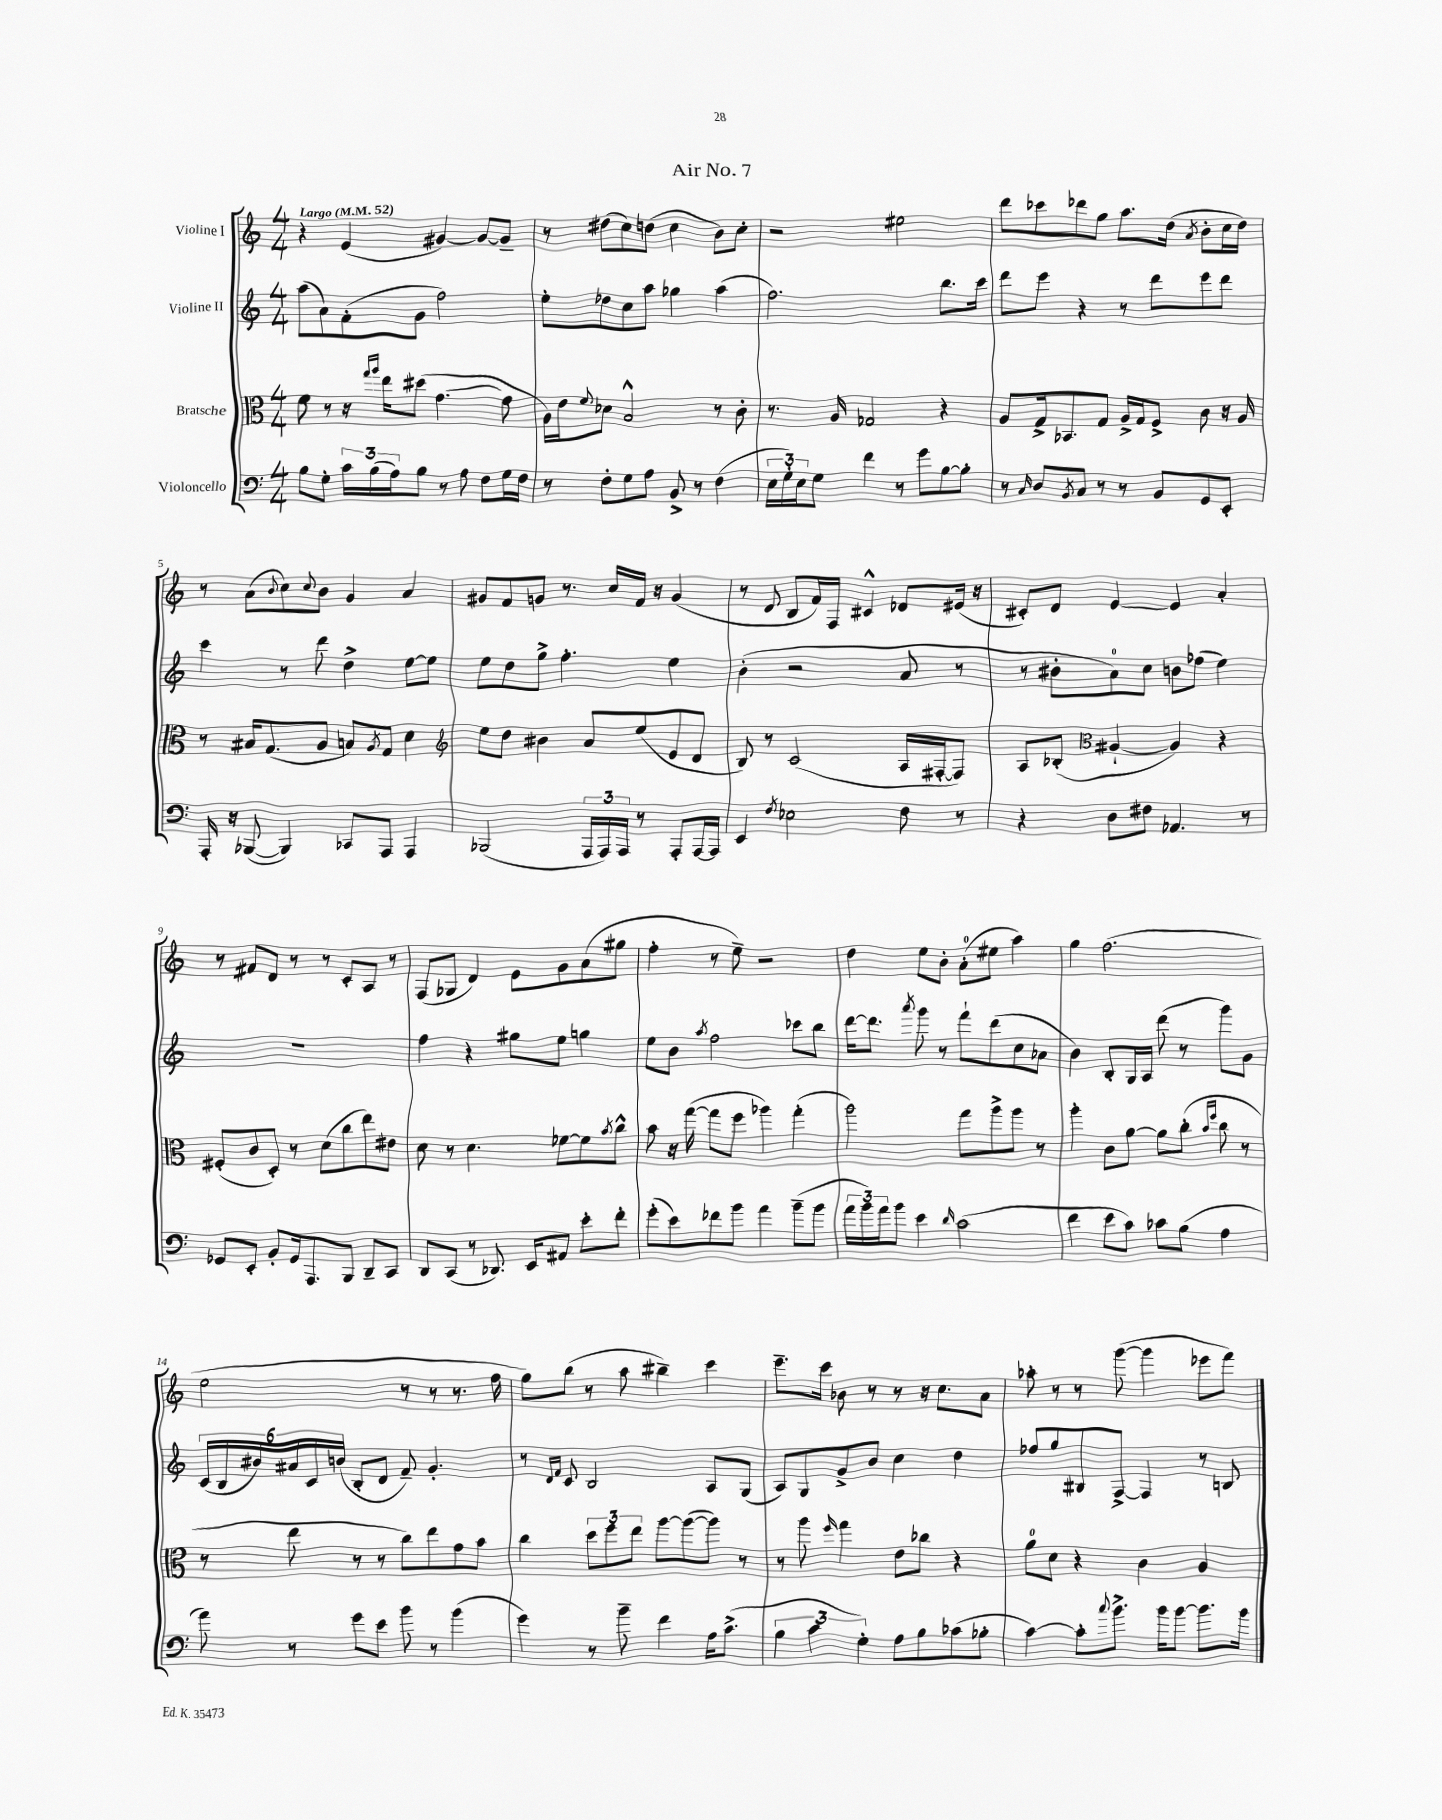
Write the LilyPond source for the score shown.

\header { title = "Air No. 7" }
<<
\new StaffGroup <<
\new Staff = "s0" \with { instrumentName = "Violine I" } {
    \clef treble \key c \major \numericTimeSignature \time 4/4 \tempo "Largo" 4 = 52
    r4 e'4( gis'4~) gis'8~ gis'8-- |
    r8 dis''8( c''8) d''8( c''4 b'8) c''8-. |
    r2 eis''2 |
    d'''8 ces'''8 des'''8 g''8 a''8. d''16( \acciaccatura { a'8 } b'8-. c''16 d''16) |
    r8 a'8( \appoggiatura { b'8 } c''8) \appoggiatura { c''8 } b'8 g'4 a'4 |
    gis'8 f'8 g'8 r8. c''16 f'16 r16 g'4( |
    r8 d'8 b8 f'16) f16 cis'4-^ des'8 eis'16( r16 |
    cis'8-.) d'8 e'4~ e'4 a'4-. |
    r8 fis'8 d'8 r8 r8 c'8-. a8 r8 |
    f8( ges8 d'4) e'8 g'8 a'8( gis''8 |
    f''4-. r8 e''8--) r2 |
    d''4 e''8 b'8-. a'8-0-.( eis''8 a''4) |
    g''4 f''2.( |
    e''2 r8 r8 r8. f''16 |
    g''8) b''8( r8 a''8 bis''4--) c'''4 |
    e'''8.-- c'''16 bes'8 r8 r8 r16 c''8. a'8 |
    aes''8-. r8 r8 g'''8~( g'''4 ees'''8 f'''8) \bar "|." |
}
\new Staff = "s1" \with { instrumentName = "Violine II" } {
    \clef treble \key c \major \numericTimeSignature \time 4/4
    a''8( a'8) f'8-.( g'8 f''2) |
    e''8-. des''8 c''8 a''8 ges''4 a''4( |
    f''2.) b''8. c'''16 |
    d'''8 e'''8 r4 r8 d'''8 e'''8 d'''8 |
    c'''4 r8 d'''8 d''4-> e''8~ e''8 |
    e''8 d''8 g''8-> f''4.-. e''4 |
    b'4-.( r2 a'8 r8 |
    r8 bis'8-. a'8-0) c''8 b'8 fes''8( e''4) |
    R1 |
    f''4 r4 gis''8 e''8 g''4 |
    e''8 b'8 \acciaccatura { a''8 } f''2 ces'''8 b''8 |
    d'''16~ d'''8. \acciaccatura { a'''8 } g'''8 r8 f'''8-! d'''8( c''8 aes'8 |
    b'4) b8-. g16 a16 d'''8( r8 g'''8) g'8 |
    \tuplet 6/4 { c'16( b16 bis'16) ais'16 c'16 b'16( } b8-. d'8 f'8--) g'4.-. |
    r8 \grace { d'16 f'16 } c'8 b2 a8 g8( |
    a8) g8 g'8-> b'8 c''4 d''4 |
    fes''8 g''8 bis8 f8~-> f4 r8 b8 \bar "|." |
}
\new Staff = "s2" \with { instrumentName = "Bratsche" } {
    \clef alto \key c \major \numericTimeSignature \time 4/4
    f'8 r8 r16 \grace { g''16 a''16 } e''16 dis''8( g'4.~ g'8 |
    a16) e'16 \appoggiatura { f'8 } des'8 b2-^ r8 c'8-. |
    r8. a16 ges2 r4 |
    a8 g16-> bes,8. g8 a16-> g16 f8-> c'8 r16 a16 |
    r8 bis16 g8.( a8 b8) \acciaccatura { a8 } g8 d'4 |
    \clef treble e''8 d''8 bis'4 a'8 e''8( e'8 d'8 |
    b8) r8 c'2( a16 fis16~-. fis8) |
    a8 bes8-.( \clef alto ais4~-! ais4) r4 |
    fis8-.( c'8 d8-.) r8 d'8( c''8 e''8) eis'8 |
    d'8 r8 d'4. fes'8~ fes'8 \acciaccatura { b'8 } c''8-^ |
    b'8 r16 g''16~( g''8 f''8 aes''4) g''4-.( |
    a''2) g''8 a''8-> a''8 r8 |
    a''4-. c'8 a'8~ a'8 c''8-.( \grace { b'16 f''16 } c''8 r8 |
    r8 e''8 r8 r8 c''8) e''8 g'8 b'8 |
    c''4 \tuplet 3/2 { d''8 f''8 e''8 } a''8~ a''8~( a''8) r8 |
    r8 a''8 \grace { f''16 } g''4 e'8 ces''8 r4 |
    a'8-0 d'8 r4 c'4 a4 \bar "|." |
}
\new Staff = "s3" \with { instrumentName = "Violoncello" } {
    \clef bass \key c \major \numericTimeSignature \time 4/4
    b8 g8-. \tuplet 3/2 { c'16 b16( a16) } b8 r8 a8 f8 g16 f16 |
    r8 f8-. g8 a8 b,8-> r8 f4( |
    \tuplet 3/2 { e16 g16-.) e16 } g8 f'4 r8 g'8 b8~ b8-. |
    r8 \grace { c16 } d8 \acciaccatura { b,8 } c8 r8 r8 b,8 g,8 e,8-. |
    a,,16-. r16 bes,,8~( bes,,4) ces,8 a,,8 a,,4 |
    bes,,2( \tuplet 3/2 { a,,16 a,,16) a,,16 } r8 a,,8-. a,,16~ a,,16 |
    e,4 \acciaccatura { f8 } ees2 f8 r8 |
    r4 d8 fis8 aes,4. r8 |
    ges,8 e,8-. b,8-. ges,16 a,,8. b,,8 d,8-- c,8 |
    d,8 c,8( r8 des,8.) e,16 ais,8 e'8-. f'8-. |
    g'8-.( e'8) fes'8 b'8 a'4 b'8--( b'8 |
    \tuplet 3/2 { a'16 b'16) a'16 } b'8 e'4 \grace { d'16 } c'2( |
    f'4 e'8 c'8) ces'8 b8( a4 |
    a'8) r8 g'8 e'8 b'8 r8 b'4( |
    g'4) r8 b'8-- f'4 a16 c'8.->( |
    \tuplet 3/2 { b4 c'4 g4-.) } a8 b8 ces'8( bes8-. |
    c'4~) c'8-. \appoggiatura { c''8 } b'8.-> b'16 b'8~ b'8. b'16 \bar "|." |
}
>>
>>
